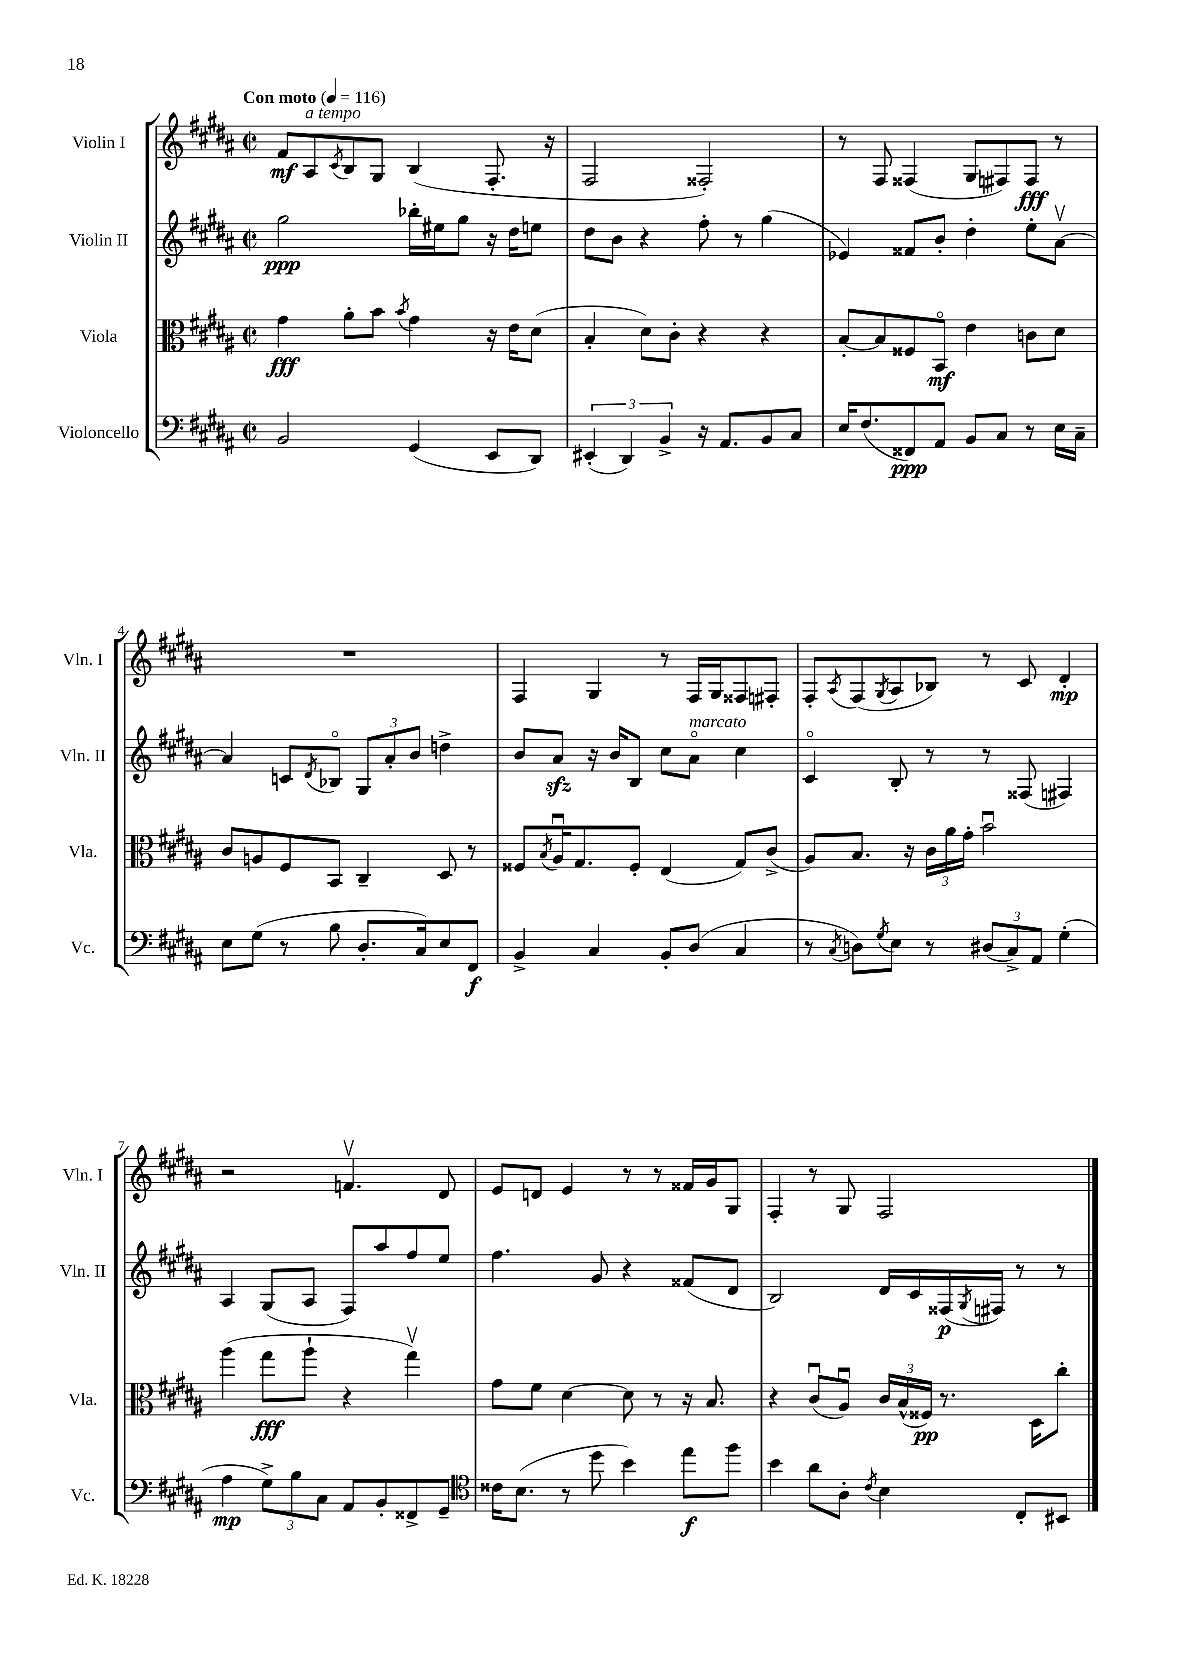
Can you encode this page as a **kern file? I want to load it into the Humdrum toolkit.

**kern	**dynam	**kern	**dynam	**kern	**dynam	**kern	**dynam
*part4	*part4	*part3	*part3	*part2	*part2	*part1	*part1
*staff4	*staff4	*staff3	*staff3	*staff2	*staff2	*staff1	*staff1
*I"Violoncello	*	*I"Viola	*	*I"Violin II	*	*I"Violin I	*
*I'Vc.	*	*I'Vla.	*	*I'Vln. II	*	*I'Vln. I	*
*clefF4	*	*clefC3	*	*clefG2	*	*clefG2	*
*k[f#c#g#d#a#]	*	*k[f#c#g#d#a#]	*	*k[f#c#g#d#a#]	*	*k[f#c#g#d#a#]	*
*M2/2	*	*M2/2	*	*M2/2	*	*M2/2	*
*met(c|)	*	*met(c|)	*	*met(c|)	*	*met(c|)	*
*MM116	*	*MM116	*	*MM116	*	*MM116	*
=1	=1	=1	=1	=1	=1	=1	=1
!	!	!	!	!	!	!LO:TX:a:B:t=Con moto	!
2BB/	.	4g#\	fff	2gg#\	ppp	8f#/L	mf
!	!	!	!	!	!	!LO:TX:a:i:t=a tempo	!
.	.	.	.	.	.	8A#/	.
.	.	.	.	.	.	8qc#/	.
.	.	8a#'\L	.	.	.	8B/	.
.	.	8b\J	.	.	.	8G#/J	.
.	.	8qb/	.	.	.	.	.
(4GG#/	.	4g#\	.	16bb-X'\LL	.	(4B/	.
.	.	.	.	16ee#X\J	.	.	.
.	.	.	.	8gg#\J	.	.	.
8EE/L	.	16r	.	16r	.	8.F#'/	.
.	.	16e\KL	.	16dd#\KL	.	.	.
8DD#/J)	.	(8d#\J	.	8een\J	.	.	.
.	.	.	.	.	.	16r	.
=2	=2	=2	=2	=2	=2	=2	=2
(6EE#X'/	.	4B'/	.	8dd#\L	.	2F#/	.
.	.	.	.	8b\J	.	.	.
6DD#/)	.	.	.	.	.	.	.
.	.	8d#\L)	.	4r	.	.	.
6BB^/	.	.	.	.	.	.	.
.	.	8c#'\J	.	.	.	.	.
16r	.	4r	.	8ff#'\	.	2F##X'/)	.
8.AA#/L	.	.	.	.	.	.	.
.	.	.	.	8r	.	.	.
8BB/	.	4r	.	(4gg#\	.	.	.
8C#/J	.	.	.	.	.	.	.
=3	=3	=3	=3	=3	=3	=3	=3
16E/KL	.	[8B'/L	.	4e-X/)	.	8r	.
(8.F#/	.	.	.	.	.	.	.
.	.	8B/]	.	.	.	8F#/	.
8FF##X/)	ppp	8F##X/	.	8f##X/L	.	(4F##X/	.
8AA#/J	.	8BB/J	mf	8b'/J	.	.	.
8BB/L	.	4e\	.	4dd#'\	.	8G#/L	.
8C#/J	.	.	.	.	.	8F#X/)	.
8r	.	8cn\L	.	8ee'\L	.	8F#/J	fff
16E\LL	.	8d#\J	.	[8a#v\J	.	8r	.
16C#~\JJ	.	.	.	.	.	.	.
!!LO:LB:g=z
=4	=4	=4	=4	=4	=4	=4	=4
8E\L	.	8c#/L	.	4a#/]	.	1r	.
(8G#\J	.	8An/	.	.	.	.	.
8r	.	8F#/	.	8cn/L	.	.	.
.	.	.	.	8qd#/	.	.	.
8B\	.	8BB/J	.	8B-X/J	.	.	.
8.D#'/L	.	4C#~/	.	12G#/L	.	.	.
.	.	.	.	12a#'/	.	.	.
.	.	.	.	12b/J	.	.	.
16C#/k)	.	.	.	.	.	.	.
8E/	.	8D#/	.	4ddn^\	.	.	.
8FF#/J	f	8r	.	.	.	.	.
=5	=5	=5	=5	=5	=5	=5	=5
4BB^/	.	8F##X/L	.	8b/L	.	4F#/	.
.	.	8qB/	.	.	.	.	.
.	.	16A#u/K	.	8a#zz/J	.	.	.
.	.	8.G#/	.	.	.	.	.
4C#/	.	.	.	16r	.	4G#/	.
.	.	.	.	16b/KL	.	.	.
.	.	8F##'/J	.	8B/J	.	.	.
8BB'/L	.	(4E/	.	8cc#\L	.	8r	.
!	!	!	!	!LO:TX:a:i:t=marcato	!	!	!
(8D#/J	.	.	.	8a#\J	.	16F#/LL	.
.	.	.	.	.	.	16G#/J	.
4C#/	.	8G#/L)	.	4cc#\	.	8F##X/	.
.	.	(8c#^/J	.	.	.	8F#X'/J	.
=6	=6	=6	=6	=6	=6	=6	=6
8r	.	8A#/L)	.	4c#/	.	8F#'/L	.
8qC#/	.	.	.	.	.	8qA#/	.
8Dn\L)	.	8.B/J	.	.	.	(8F#/	.
8qG#/	.	.	.	.	.	8qG#/	.
8E\J	.	.	.	8B'/	.	8A#/	.
.	.	16r	.	.	.	.	.
8r	.	24c#\LL	.	8r	.	8B-X/J)	.
.	.	24a#\	.	.	.	.	.
.	.	24g#'\JJ	.	.	.	.	.
(12D#X/L	.	2bu\	.	8r	.	8r	.
12C#^/)	.	.	.	.	.	.	.
.	.	.	.	(8F##X/	.	8c#/	.
12AA#/J	.	.	.	.	.	.	.
(4G#'\	.	.	.	4F#X/)	.	4d#'/	mp
!!LO:LB:g=z
=7	=7	=7	=7	=7	=7	=7	=7
4A#\	mp	(4aa#\	.	4A#/	.	2r	.
12G#^\L)	.	8gg#\L	fff	(8G#/L	.	.	.
12B\	.	.	.	.	.	.	.
.	.	8aa#`\J	.	8A#/J	.	.	.
12C#\J	.	.	.	.	.	.	.
8AA#/L	.	4r	.	8F#/L)	.	4.fnv/	.
8BB'/	.	.	.	8aa#/	.	.	.
8FF##X^/	.	4gg#v\)	.	8ff#/	.	.	.
8GG#~/J	.	.	.	8ee/J	.	8d#/	.
=8	=8	=8	=8	=8	=8	=8	=8
*clefC4	*	*	*	*	*	*	*
16c##X\KL	.	8g#\L	.	4.ff#\	.	8e/L	.
(8.B\J	.	.	.	.	.	.	.
.	.	8f#\J	.	.	.	8dn/J	.
8r	.	[4d#\	.	.	.	4e/	.
8dd#\	.	.	.	8g#/	.	.	.
4b\)	.	8d#\]	.	4r	.	8r	.
.	.	8r	.	.	.	8r	.
8ee\L	f	16r	.	(8f##X/L	.	16f##X/LL	.
.	.	8.B/	.	.	.	16g#/J	.
8ff#\J	.	.	.	8d#/J	.	8G#/J	.
=9	=9	=9	=9	=9	=9	=9	=9
4b\	.	4r	.	2B/)	.	4F#'/	.
8a#\L	.	(8c#u/L	.	.	.	8r	.
8A#'\J	.	8A#u/J)	.	.	.	8G#/	.
8qc#/	.	.	.	.	.	.	.
4B\	.	24c#/LL	.	16d#/LL	.	2F#/	.
.	.	(24B^^/	.	.	.	.	.
.	.	.	.	16c#/	.	.	.
.	.	24F##X/JJ)	pp	.	.	.	.
.	.	8.r	.	(16F##X/	p	.	.
.	.	.	.	8qG#/	.	.	.
.	.	.	.	16F#X/JJ)	.	.	.
8C#'/L	.	.	.	8r	.	.	.
.	.	16D#\KL	.	.	.	.	.
8BB#X/J	.	8cc#'\J	.	8r	.	.	.
==	==	==	==	==	==	==	==
*-	*-	*-	*-	*-	*-	*-	*-
